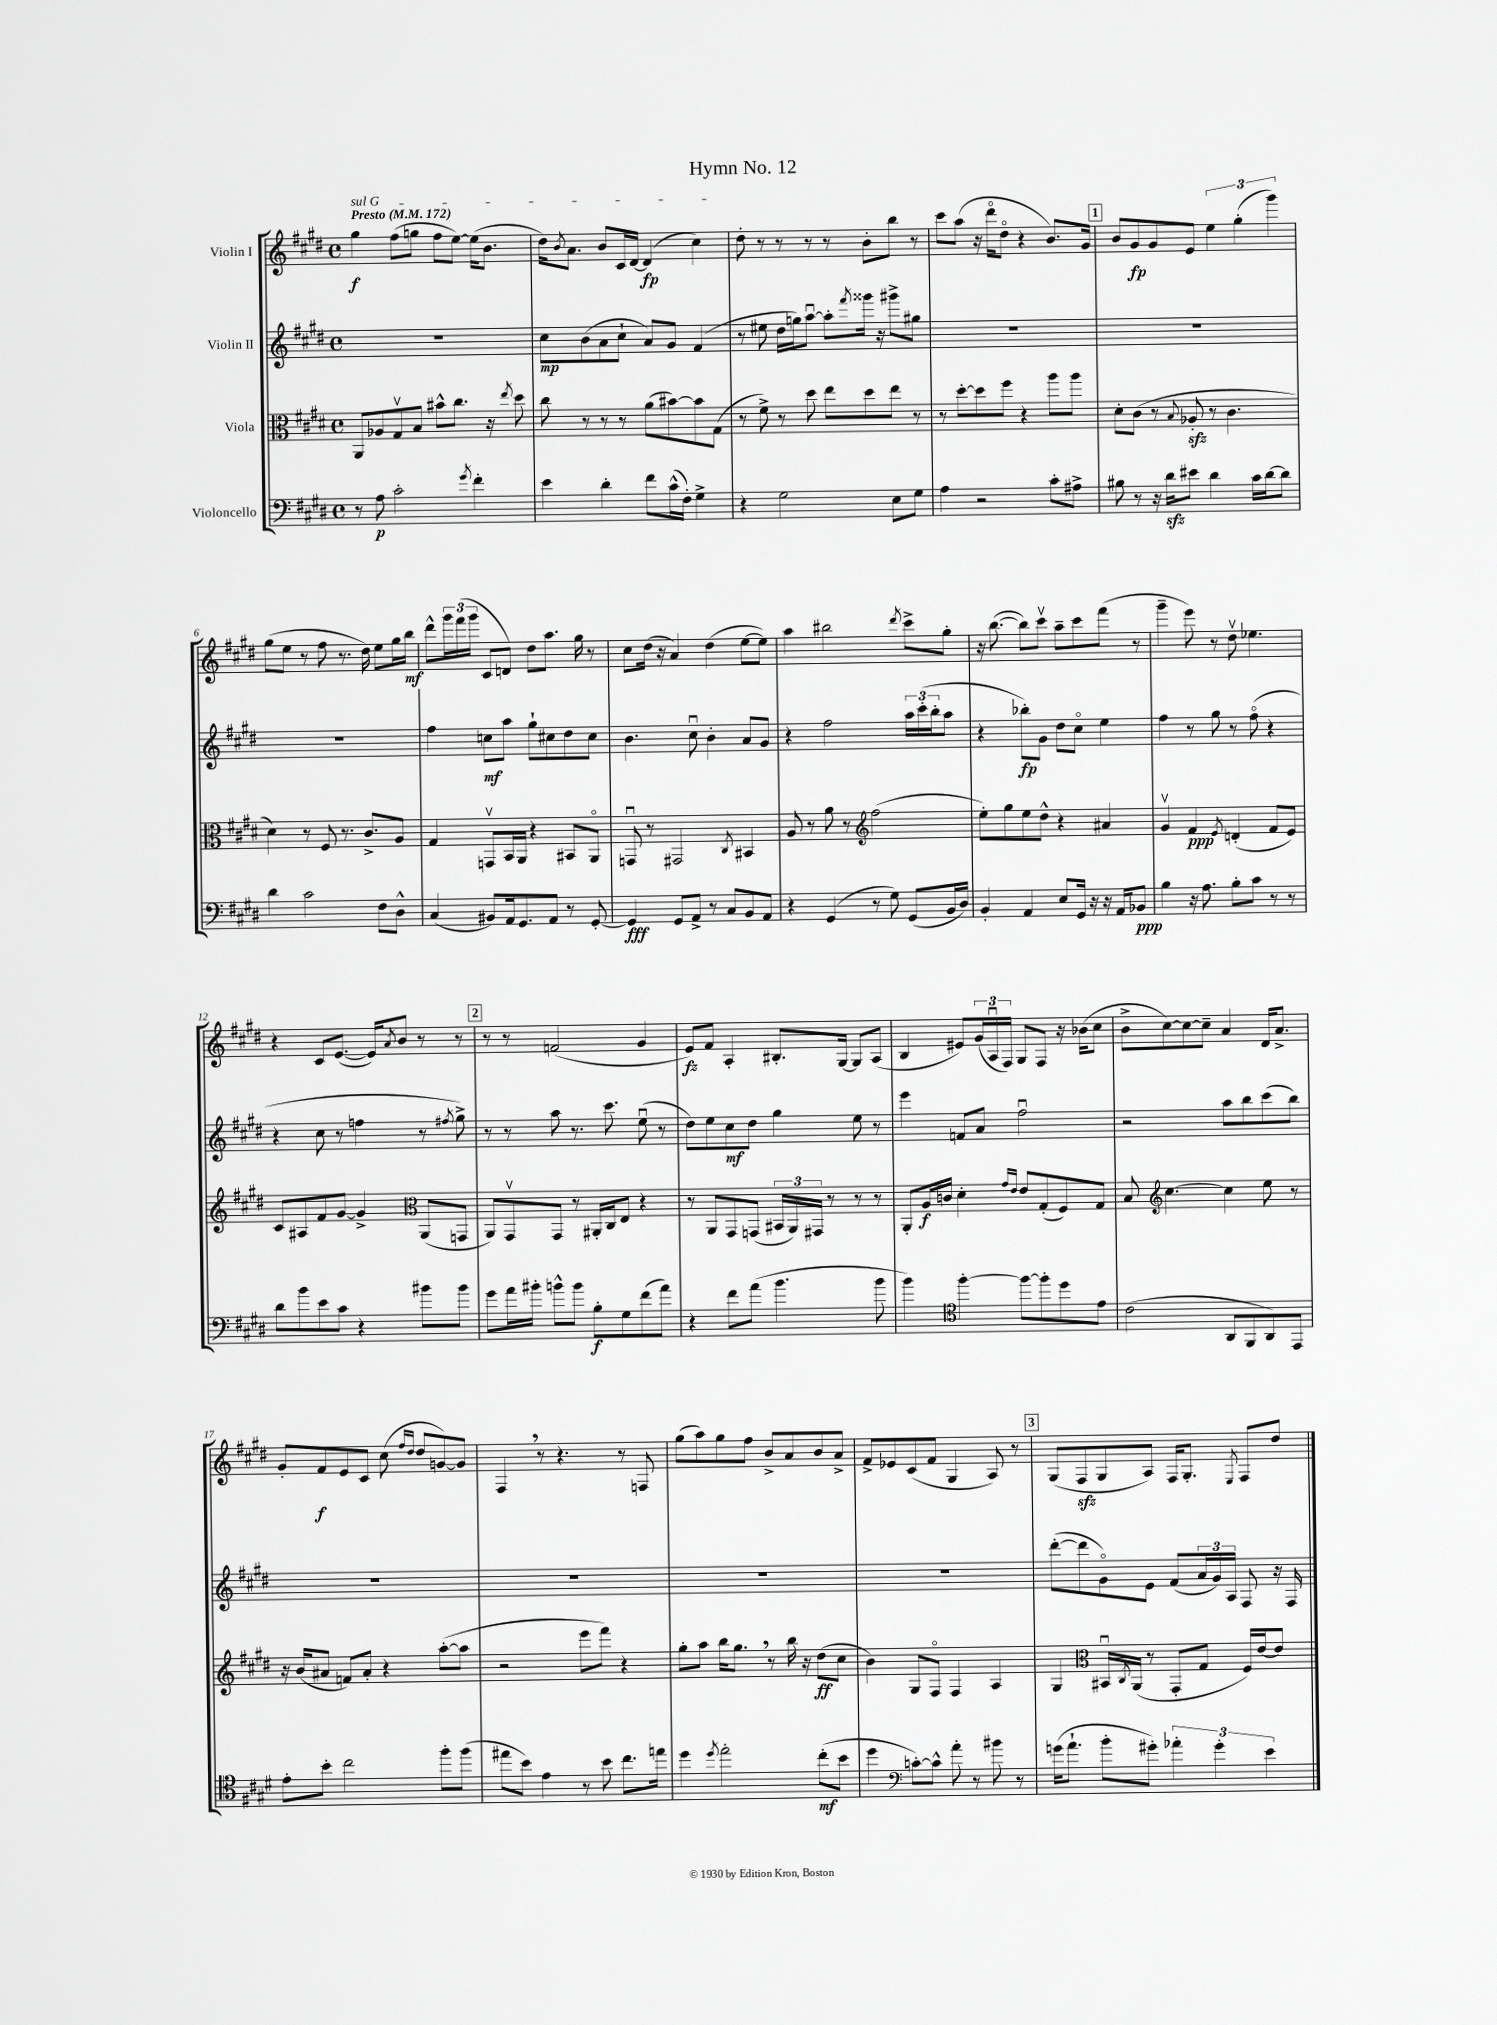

**kern	**kern	**kern	**kern
*staff4	*staff3	*staff2	*staff1
*clefF4	*clefC3	*clefG2	*clefG2
*k[f#c#g#d#]	*k[f#c#g#d#]	*k[f#c#g#d#]	*k[f#c#g#d#]
*M4/4	*M4/4	*M4/4	*M4/4
*met(c)	*met(c)	*met(c)	*met(c)
*MM172	*MM172	*MM172	*MM172
8r	8AA/L	1r	4gg#\
8A\	8A-/	.	.
2c#'\	8G#v/	.	(8ff#\L
.	8B/J	.	8gg\J
.	8b#^^\L	.	8ff#\L
.	8.cc#\J	.	[8ee\J)
8qg#/	.	.	.
4f#'\	.	.	(16ee\]LK
.	16r	.	8.b\J
.	8qee/	.	.
.	8dd#\	.	.
=	=	=	=
4e\	8cc#\	8cc#\L	16dd#\LK)
.	.	.	8qb/
.	.	.	8.a\J
.	8r	(8b\	.
4d#'\	8r	8a\	8b/L
.	8r	8cc#`\J	16c#/L
.	.	.	[16d#/JJ
8f#\L	(8a\L	8a/L)	(4d#/]
(16c#^^\L	[8b#\)	8g#/J	.
16F#'\JJ)	.	.	.
4G#^\	8b#\]	(4f#/	4cc#\)
.	(8G#\J	.	.
=	=	=	=
4r	8r	8r	8dd#'\
.	8f#^\)	8ee#\	8r
2G#\	8r	16dd#\LL	8r
.	.	16gg\J)	.
.	8dd#\	[8aau\J	8r
.	8ee\L	8aa'\]L	8r
.	.	8qfff#/	.
.	8dd#\	16ggg##\Jk	8b'\L
.	.	16r	.
8E\L	8ee\J	8ggg#^\L	8bb\J
8G#\J	8r	8gg#\J	8r
=	=	=	=
4A\	8r	1r	8ccc#\L
.	[8dd#'\L	.	(8aa\J
2r	8dd#\]	.	16r
.	.	.	16ddd#o\LK
.	8ff#\J	.	8dd#o\J
.	4r	.	4r
8c#'\L	8aa\L	.	8.b/L)
8A#^\J	8aa\J	.	.
.	.	.	16g#/Jk
=	=	=	=
8B#\	8d#'\L	1r	8b/L
8r	(8c#\J	.	8g#/
16r	8r	.	8g#/
16d#\LK	.	.	.
.	8qqB/	.	.
8e#\J	8A-'/	.	8e/J
4d#\	8r	.	6ee\
.	4.c#\	.	.
.	.	.	(6gg#'\
16c#\LL	.	.	.
[16d#\J	.	.	.
.	.	.	6ggg#\)
8d#\]J	.	.	.
=	=	=	=
4d#\	4d#\)	1r	(8gg#\L
.	.	.	8ee\J
2c#\	8r	.	8r
.	8F#/	.	8ff#\
.	8.r	.	8.r
.	8.c#^/L	.	16dd#\)
8F#\L	.	.	8ee\L
8D#^^\J	8A/J	.	16gg#\L
.	.	.	16bb\JJ
=	=	=	=
(4C#/	4G#/	4ff#\	8ddd#^^\L
.	.	.	24ggg#\L
.	.	.	(24fff#\
.	.	.	24ggg#\JJ
8BB#/L)	8GGv/L	8cc\L	8c#/L
16AA/k	16BB/L	8aa\J	8d/J)
8.GG#/	16AA/JJ	.	.
.	4r	8gg#`\L	8dd#\L
8AA/J	.	8cc#\	8.aa\J
8r	8BB#/L	8dd#\	.
.	.	.	16gg#\
[8GG#'/	8AAo/J	8cc#\J	8r
=	=	=	=
4GG#/]	8GGu/	4.b\	8cc#\L
.	8r	.	(16dd#\Jk
.	.	.	16r
8GG#/L	2GG#/	.	4a/)
8AA^/J	.	8cc#u\	.
8r	.	4b'\	(4dd#\
8C#/L	.	.	.
.	8qC#/	.	.
8BB/	4BB#/	8a/L	[8ee\L
8AA/J	.	8g#/J	8ee\]J)
=	=	=	=
4r	8A/	4r	4aa\
.	8r	.	.
(4GG#/	8a\	2ff#\	2bb#\
.	8r	.	.
*	*clefG2	*	*
8r	(2ff#\	.	.
8G#\)	.	.	.
.	.	.	8qddd#/
(8GG#/L	.	24aa\LL	8ccc#^\L
.	.	(24ccc#'\	.
.	.	24bb'\J	.
16BB/L	.	8aa\J	8gg#'\J
16D#/JJ)	.	.	.
=	=	=	=
4BB'/	8ee'\L)	4r	16r
.	.	.	([8.bb\
.	8gg#\	.	.
4AA/	8ee\	8bb-'\L)	8bb\]L)
.	8dd#^^\J	8g#\J	8ccc#v\J
8E/L	4r	8dd#\L	8aa~\L
16GG#/Jk	.	8cc#o\J	8ccc#\
16r	.	.	.
16r	4a#/	4ee\	(8fff#\J
16AA/LK	.	.	.
8BB-/J	.	.	8r
=	=	=	=
4B\	4g#v/	4ff#\	4ggg#~\
16r	4f#/	8r	8eee\)
8.A\	.	.	.
.	.	8gg#\	8r
.	8qe/	.	.
8B'\L	(4d'/	8r	8dd#v\
8c#\J	.	(8ff#o\	4.ee-\
8r	8f#/L	4r	.
8r	8e/J)	.	.
=	=	=	=
8d#\L	8c#/L	4r	4r
8b\	8A#/	.	.
8e\	8f#/	8cc#\	8c#/L
8c#\J	[8g#/J	8r	([8.e/J
4r	4g#^/]	4ff\	.
.	.	.	16e/]LK)
.	.	.	8qa/
.	.	.	8b/J
*	*clefC3	*	*
8b#\L	(8AA/L	8r	8r
.	.	8qff#/	.
8b#\J	8GG/J	8gg#^\)	8r
=	=	=	=
8g#\L	8AA/L)	8r	8r
16a\L	8GG#v/	8r	8r
16b#'\JJ	.	.	.
8b^^\L	8GG#/J	8aa\	(2f/
8b\J	8r	8.r	.
8B'\L	16AA#'/LL	.	.
.	16C#/J	8.ccc#\	.
8G#\	8E/J	.	.
(8f#\	4r	(8eeu\	4g#/
8a\J)	.	8r	.
=	=	=	=
4r	8r	8dd#\L)	8e/L)
.	8AA/L	8ee\	8f#/J
8f#\L	8GG#/	8cc#\	4A'/
(8a\J	(8GG/J	8dd#\J	.
4.b\	24BB#/LL	4gg#\	8.B#'/L
.	24AA/)	.	.
.	24GG#/JJ	.	.
.	8r	.	.
.	.	.	[16G#/Jk
.	8r	8ee\	8G#/]L
8b\	8r	8r	(8A/J
=	=	=	=
4b\)	8AA'/L	4eee\	4B/
.	16A/L	.	.
.	16c/JJ	.	.
*clefC4	*	*	*
[4ff#'\	4d#'\	8f/L	8e#/L)
.	.	8a/J	(24g#/L
.	.	.	24Au/
.	.	.	24F#/JJ)
.	16qqg#/LL	.	.
.	16qqe/JJ	.	.
8ff#\_L	8e/L	2ff#u\	8G#/L
8ff#'\]	(8G#'/	.	8F#/J
8dd#\	8F#/)	.	16r
.	.	.	(16b-\LK
8e\J	8G#/J	.	8cc#\J
=	=	=	=
(2c#\	8B/	2r	8b^\L
*	*clefG2	*	*
.	[4.cc#\	.	[8cc#\)
.	.	.	8cc#\_
.	.	.	8cc#~\]J
8AA/L	4cc#\]	8aa\L	4a/
8FF#/	.	8bb\	.
8AA/)	8ee\	(8ccc#\	16d#/LK
.	.	.	8.a^/J
8EE/J	8r	8bb\J)	.
=	=	=	=
8e'\L	16r	1r	8g#'/L
.	(16b/LK	.	.
8b'\J	8a#/J	.	8f#/
2cc#\	8f/L)	.	8e/
.	8a#'/J	.	8c#/J
.	4r	.	(8cc#\
.	.	.	16qqff#/LL
.	.	.	16qqdd#/JJ
.	.	.	8dd#/L
8ff#'\L	([8aa'\L	.	[8g/)
(8ff#\J	8aa\]J	.	8g/]J
=	=	=	=
8ee#\L	2r	1r	4F#/
8b\J)	.	.	.
4e\	.	.	8r
.	.	.	4.r
8r	8eee\L	.	.
8b\	8fff#\J)	.	.
8.cc#\L	4r	.	8r
.	.	.	8F/
16ee\Jk	.	.	.
=	=	=	=
4dd#\	8gg#'\L	1r	(8gg#\L
.	8aa\J	.	8aa\)
8qdd#/	.	.	.
2ee'\	16bb\LK	.	8gg#\
.	8.gg#\J	.	.
.	.	.	8ff#\J
.	8r	.	8b^/L
.	16bb\	.	8a/
.	16r	.	.
(8cc#'\L	(8dd#\L	.	8b/
8b\J	8cc#\J	.	8a^/J
=	=	=	=
4dd#\	4b\)	1r	8f#^/L
.	.	.	8e-/
*clefF4	*	*	*
[8c'\L)	8G#/L	.	(8c#/
8c^^\]J	8F#o/J	.	8f#/J
8a'\	4F#/	.	4G#/
8r	.	.	.
8b#\	4A/	.	8A/)
8r	.	.	8r
=	=	=	=
(16g\LK	4G#/	([8ddd#'\L	(8G#/L
8.a`\J	.	.	.
.	.	8ddd#\]	8F#/
*	*clefC3	*	*
8b'\L	16BB#u/LL	8g#o\)	8G#/
.	8qC#/	.	.
.	(16AA/JJ	.	.
8g#'\J)	8r	8e\J	8A/J)
6a-'\	8GG#'/L	(8f#/L	16F#/LK
.	.	.	8.G#'/J
.	8G#/J	24a/L	.
6g#'\	.	24g#/)	.
.	.	24A/JJ	.
.	.	.	8qE/
.	16F#/LL)	8F#/	8F#/L
.	[16e/J	.	.
6e\	.	.	.
.	8e/]J	16r	8dd#/J
.	.	16F#/	.
==	==	==	==
*-	*-	*-	*-
